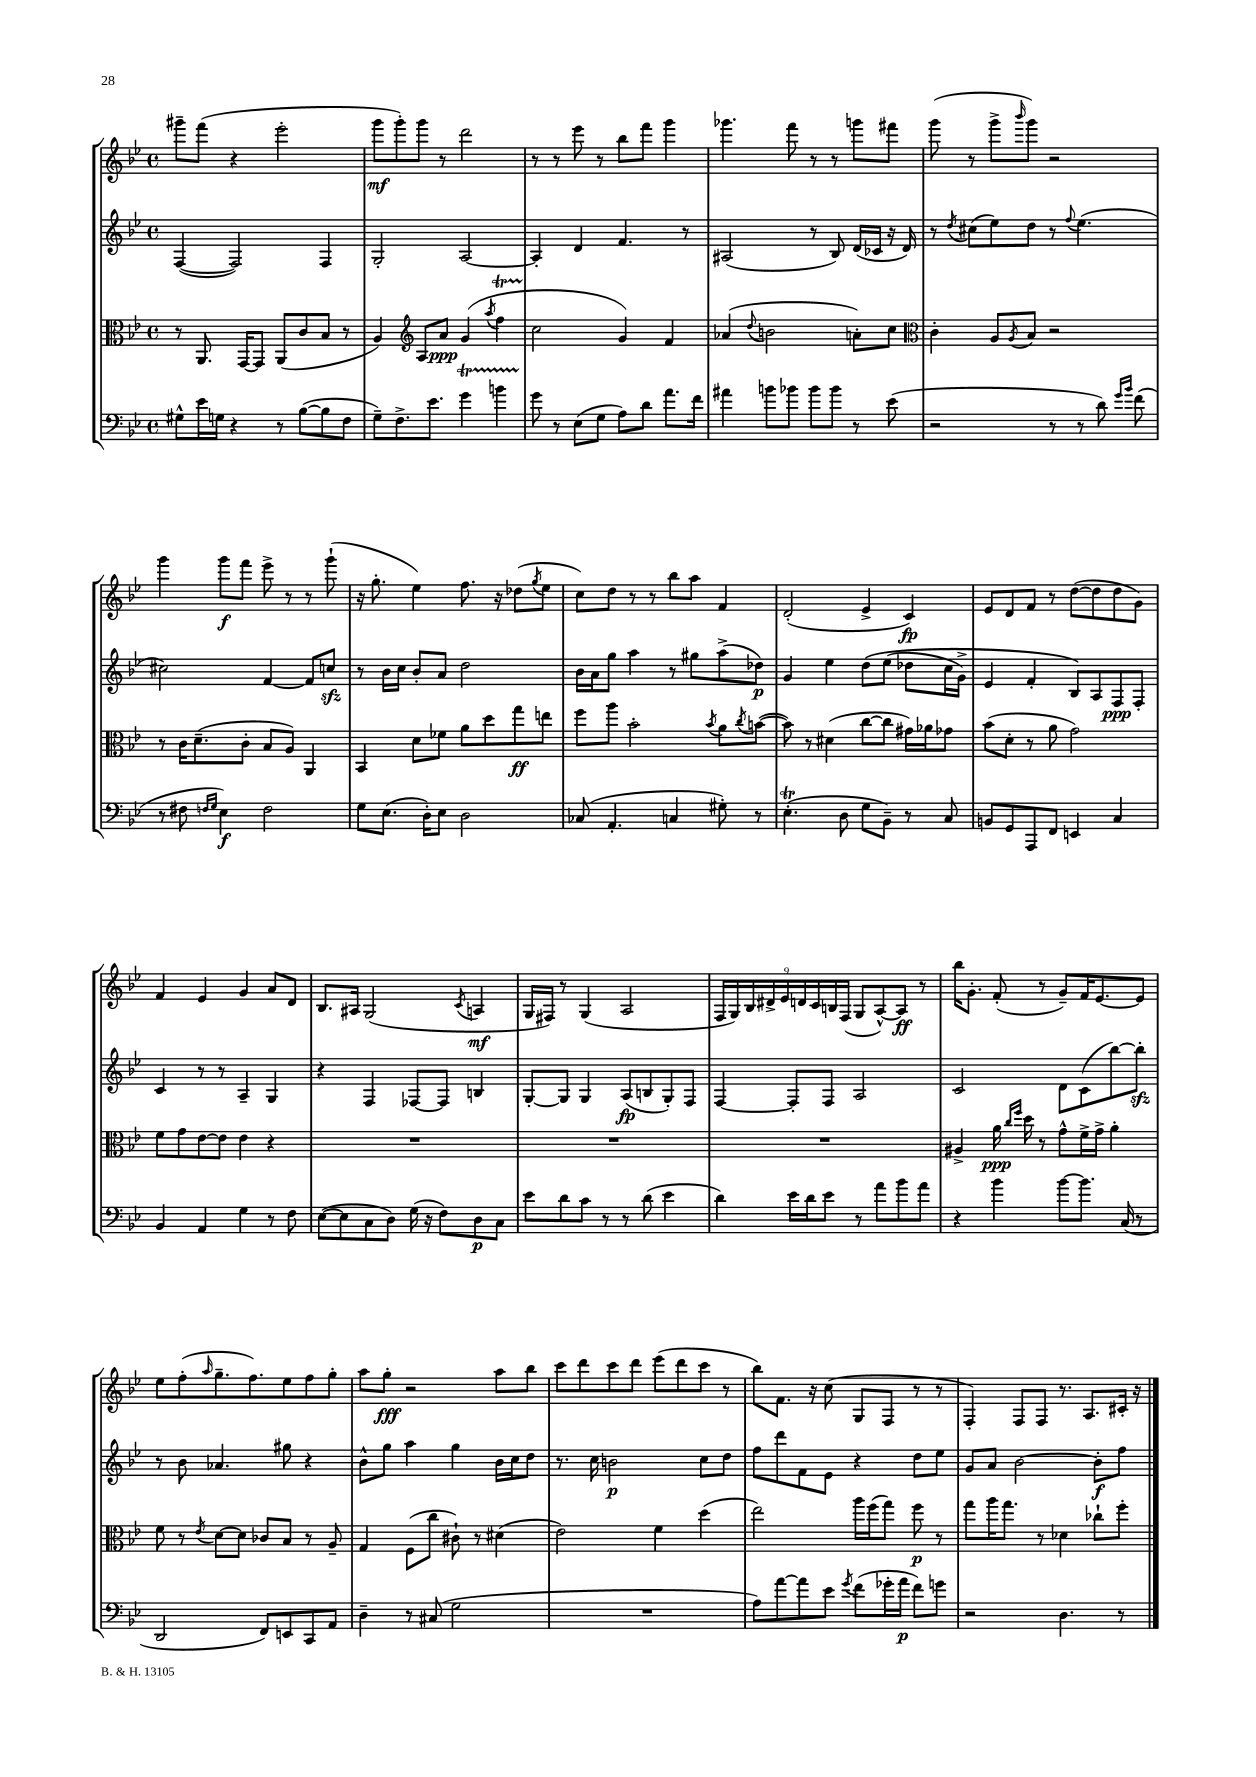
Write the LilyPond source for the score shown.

<<
\new StaffGroup <<
\new Staff = "s0" {
    \clef treble \key bes \major \defaultTimeSignature \time 4/4
    gis'''8-- f'''8( r4 ees'''2-. |
    g'''8\mf g'''8-.) g'''8 r8 d'''2 |
    r8 r8 ees'''8 r8 bes''8 f'''8 g'''4 |
    ges'''4. f'''8 r8 r8 g'''8 fis'''8 |
    g'''8( r8 g'''8-> \grace { bes'''16 } g'''8) r2 |
    g'''4 g'''8\f f'''8 ees'''8-> r8 r8 g'''8-!( |
    r16 g''8.-. ees''4) f''8. r16 des''8( \acciaccatura { g''8 } ees''8 |
    c''8) d''8 r8 r8 bes''8 a''8 f'4 |
    d'2-.( ees'4-> c'4\fp) |
    ees'8 d'8 f'8 r8 d''8~( d''8 d''8 g'8) |
    f'4 ees'4 g'4 a'8 d'8 |
    bes8. ais16 g2( \acciaccatura { c'8 } a4\mf |
    g16 fis16) r8 g4( a2 |
    \tuplet 9/8 { f16 g16) bes16 dis'16-> ees'16 d'16 c'16 b16 f16( } g8 a8~-^) a8\ff r8 |
    bes''16 g'8.-. f'8-.( r8 g'8--) f'16 ees'8.~ ees'8 |
    ees''8 f''8-.( \grace { a''16 } g''8.-- f''8.) ees''8 f''8 g''8-. |
    a''8 g''8-.\fff r2 a''8 bes''8 |
    c'''8 d'''8 c'''8 d'''8 ees'''8( d'''8 c'''8 r8 |
    bes''8) f'8. r16 c''8( g8 f8 r8 r8 |
    f4-.) f8 f8 r8. a8. cis'16-. r16 \bar "|." |
}
\new Staff = "s1" {
    \clef treble \key bes \major \defaultTimeSignature \time 4/4
    f4~( f2) f4 |
    g2-. a2~ |
    a4-. d'4 f'4. r8 |
    ais2( r8 bes8) d'16( ces'16 r16 d'16) |
    r8 \acciaccatura { d''8 } cis''8( ees''8) d''8 r8 \appoggiatura { f''8 } ees''4.( |
    cis''2) f'4~ f'8 c''8\sfz |
    r8 bes'16 c''16 bes'8-. a'8 d''2 |
    bes'16 a'16 g''8 a''4 r8 gis''8 a''8->( des''8\p) |
    g'4 ees''4 d''8\( ees''8( des''8 c''16 g'16->) |
    ees'4 f'4-. bes8\) a8 f8\ppp f8-. |
    c'4 r8 r8 a4-- g4 |
    r4 f4 fes8~ fes8 b4 |
    g8~-. g8 g4 a8\fp( b8 g8-.) f8 |
    f4~ f8-. f8 a2 |
    c'2 d'8 c'8( bes''8~) bes''8-.\sfz |
    r8 bes'8 aes'4. gis''8 r4 |
    bes'8-^ g''8 a''4 g''4 bes'16 c''16 d''8 |
    r8. c''16 b'2\p c''8 d''8 |
    f''8 d'''8 f'8 ees'8 r4 d''8 ees''8 |
    g'8 a'8 bes'2~ bes'8-.\f f''8 \bar "|." |
}
\new Staff = "s2" {
    \clef alto \key bes \major \defaultTimeSignature \time 4/4
    r8 a,8. g,16~ g,8 a,8( c'8 bes8 r8 |
    a4) \clef treble a8 a'8\ppp g'4( \acciaccatura { a''8 } f''4\startTrillSpan |
    c''2\stopTrillSpan g'4) f'4 |
    aes'4( \appoggiatura { d''8 } b'2 a'8-.) c''8 |
    \clef alto c'4-. a8 \acciaccatura { a8 } bes8 r2 |
    r8 c'16 d'8.--( c'8-. bes8 a8) a,4 |
    bes,4 d'8 fes'8 a'8 d''8 g''8\ff e''8 |
    f''8 a''8 bes'2-. \acciaccatura { bes'8 } a'8 \acciaccatura { c''8 } b'8~( |
    b'8) r8 dis'4( c''8~ c''8 gis'16) aes'16 ges'8 |
    bes'8( d'8-. r8 a'8 g'2) |
    f'8 g'8 ees'8~ ees'8 ees'4 r4 |
    R1 |
    R1 |
    R1 |
    ais4-> a'16\ppp \grace { c''16 f''16 } d''16 r8 g'8-^ f'16-> g'16-> a'4-. |
    f'8 r8 \acciaccatura { ees'8 } d'8~ d'8 ces'8 bes8 r8 a8-- |
    g4 f8( c''8 cis'8-!) r8 dis'4( |
    ees'2) f'4 d''4( |
    ees''2) a''16 f''16( g''8) f''8\p r8 |
    g''8 a''16 g''8. r8 des'4 ces''8-! f''8-. \bar "|." |
}
\new Staff = "s3" {
    \clef bass \key bes \major \defaultTimeSignature \time 4/4
    gis8-^ ees'16 g16 r4 r8 bes8~( bes8 f8 |
    g8--) f8.-> ees'8. g'4\startTrillSpan b'4 |
    g'8\stopTrillSpan r8 ees8( g8 a8) d'8 a'8. f'16 |
    ais'4 b'8 bes'8 bes'8 bes'8 r8 ees'8( |
    r2 r8 r8 d'8) \grace { g'16 bes'16 } f'8( |
    r8 fis8 \grace { f16 g16 } ees4\f) f2 |
    g8 ees8.( d16-.) ees8 d2 |
    ces8( a,4.-. c4 gis8-.) r8 |
    ees4.-.\trill( d8 g8 bes,8--) r8 c8 |
    b,8 g,8 a,,8 f,8 e,4 c4 |
    bes,4 a,4 g4 r8 f8 |
    ees8~( ees8 c8 d8) g16( r16 f8) d8\p c8 |
    ees'8 d'8 c'8 r8 r8 d'8( ees'4 |
    d'4) ees'16 d'16 ees'8 r8 a'8 bes'8 a'8 |
    r4 bes'4 bes'8~ bes'8. c16( r8 |
    d,2 f,8) e,8 c,8 a,8 |
    d4-- r8 cis8( g2 |
    R1 |
    a8) a'8~ a'8 ees'8 \acciaccatura { g'8 } f'8( ges'16-. a'16\p f'8) g'8 |
    r2 d4. r8 \bar "|." |
}
>>
>>
\layout { \context { \Score \remove "Bar_number_engraver" } }
